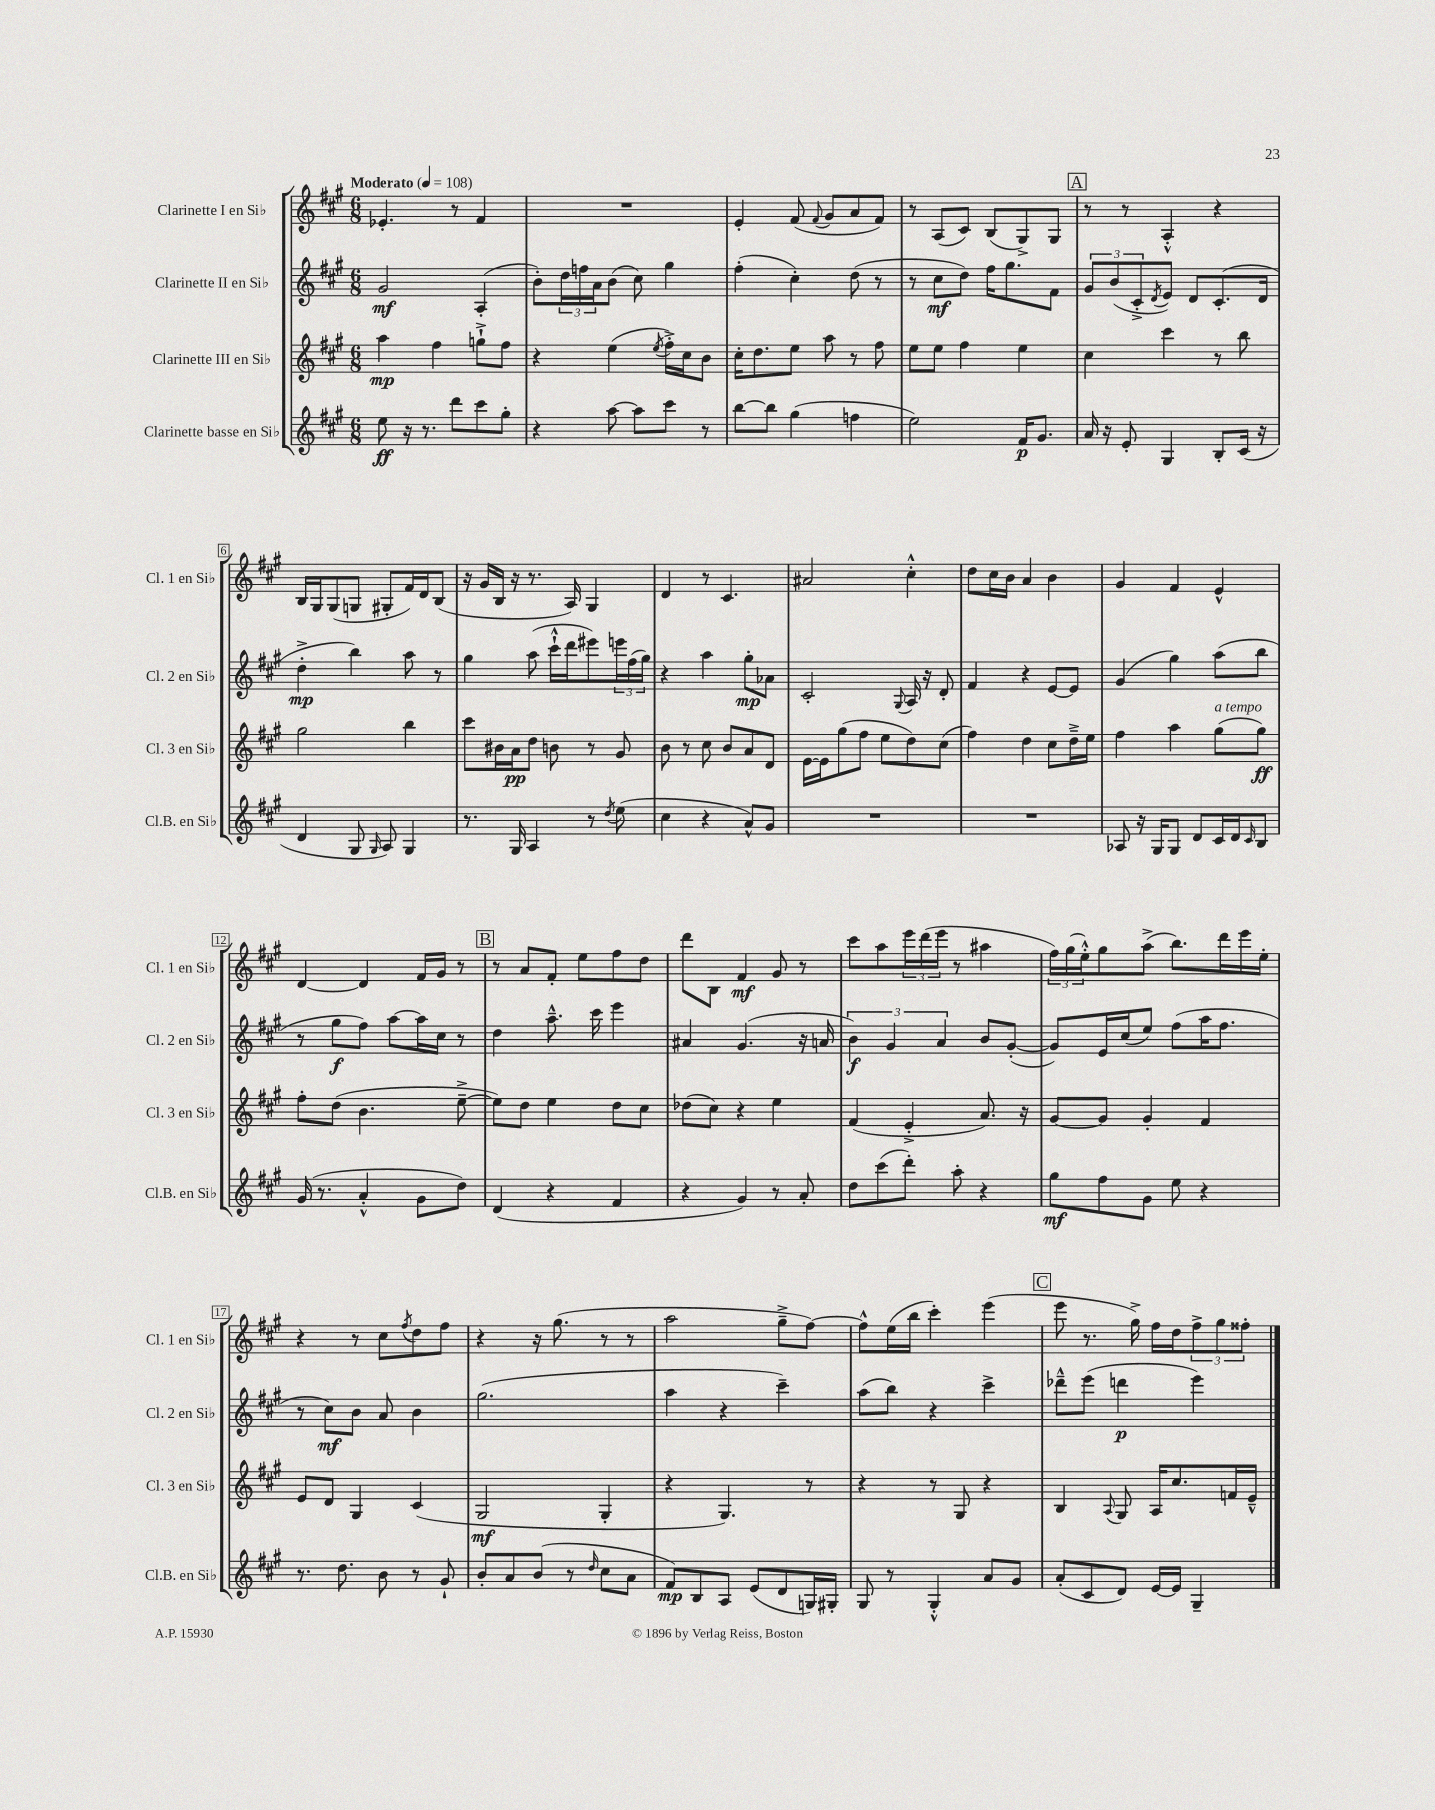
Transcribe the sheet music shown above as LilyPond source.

<<
\new StaffGroup <<
\new Staff = "s0" \with { instrumentName = "Clarinette I en Sib" shortInstrumentName = "Cl. 1 en Sib" } {
    \clef treble \key a \major \numericTimeSignature \time 6/8 \tempo "Moderato" 4 = 108
    ees'4.-. r8 fis'4 |
    R2. |
    e'4-. fis'8( \appoggiatura { fis'8 } gis'8 a'8 fis'8) |
    r8 a8( cis'8) b8( gis8->) gis8 |
    \mark \markup { \box "A" } r8 r8 a4-.-^ r4 |
    b16 gis16 gis8( g8 gis8-. fis'16) d'16 b8( |
    r16 gis'16 b16 r16 r8. a16) gis4 |
    d'4 r8 cis'4. |
    ais'2 cis''4-.-^ |
    d''8 cis''16 b'16 a'4 b'4 |
    gis'4 fis'4 e'4-^ |
    d'4~ d'4 fis'16 gis'16 r8 |
    \mark \markup { \box "B" } r8 a'8 fis'8-. e''8 fis''8 d''8 |
    d'''8 b8 fis'4\mf gis'8 r8 |
    cis'''8 a''8 \tuplet 3/2 { e'''16 d'''16( e'''16 } r8 ais''4 |
    \tuplet 3/2 { fis''16) gis''16( e''16-.-^) } gis''8 a''8->( b''8.) d'''16 e'''16 e''16-. |
    r4 r8 cis''8 \acciaccatura { fis''8 } d''8 fis''8 |
    r4 r16 gis''8.( r8 r8 |
    a''2 gis''8---> fis''8~) |
    fis''8-^ e''16( b''16 cis'''4-.) e'''4( |
    \mark \markup { \box "C" } e'''8 r8. gis''16->) fis''16 d''16 \tuplet 3/2 { fis''8-> gis''8 fisis''8-. } \bar "|." |
}
\new Staff = "s1" \with { instrumentName = "Clarinette II en Sib" shortInstrumentName = "Cl. 2 en Sib" } {
    \clef treble \key a \major \numericTimeSignature \time 6/8
    gis'2\mf a4-.( |
    b'8-.) \tuplet 3/2 { d''16 f''16 a'16 } b'8( cis''8) gis''4 |
    fis''4-.( cis''4-.) d''8( r8 |
    r8 cis''8\mf d''8) fis''16 gis''8. fis'8 |
    \mark \markup { \box "A" } \tuplet 3/2 { gis'8 b'8( cis'8-.-> } \acciaccatura { d'8 } e'8) d'8 cis'8.-.( d'16 |
    d''4-.->\mp b''4) a''8 r8 |
    gis''4 a''8( cis'''16-!-^ d'''16 eis'''8) \tuplet 3/2 { e'''16 fis''16( gis''16) } |
    r4 a''4 gis''8-.\mp aes'8 |
    cis'2-. \appoggiatura { gis8 } a16 r16 d'8-. |
    fis'4 r4 e'8~ e'8 |
    gis'4( gis''4) a''8( b''8 |
    r8 gis''8\f fis''8) a''8~ a''16 cis''16 r8 |
    \mark \markup { \box "B" } d''4 a''8.---^ cis'''16 e'''4 |
    ais'4 gis'4.( r16 a'16 |
    \tuplet 3/2 { b'4\f) gis'4 a'4 } b'8 gis'8~-.( |
    gis'8) e'16 cis''16( e''8) fis''8( a''16 fis''8. |
    r8 cis''8\mf) b'8 a'8 b'4 |
    gis''2.( |
    a''4 r4 cis'''4--) |
    a''8( b''8) r4 cis'''4-> |
    \mark \markup { \box "C" } des'''8---^ e'''8( d'''4\p e'''4) \bar "|." |
}
\new Staff = "s2" \with { instrumentName = "Clarinette III en Sib" shortInstrumentName = "Cl. 3 en Sib" } {
    \clef treble \key a \major \numericTimeSignature \time 6/8
    a''4\mp fis''4 g''8-!-> fis''8 |
    r4 e''4( \acciaccatura { e''8 } fis''16-.->) cis''16 b'8 |
    cis''16-. d''8. e''8 a''8 r8 fis''8 |
    e''8 e''8 fis''4 e''4 |
    \mark \markup { \box "A" } cis''4 cis'''4 r8 b''8 |
    gis''2 b''4 |
    cis'''8 bis'16 a'16\pp d''8 b'8 r8 gis'8 |
    b'8 r8 cis''8 b'8 a'8 d'8 |
    e'16~ e'16 gis''8( fis''8 e''8 d''8) cis''8( |
    fis''4) d''4 cis''8 d''16---> e''16 |
    fis''4 a''4 gis''8^\markup { \italic "a tempo" }( gis''8\ff) |
    fis''8-. d''8( b'4. e''8~---> |
    \mark \markup { \box "B" } e''8) d''8 e''4 d''8 cis''8 |
    des''8( cis''8) r4 e''4 |
    fis'4( e'4-.-> a'8.) r16 |
    gis'8~ gis'8 gis'4-. fis'4 |
    e'8 d'8 gis4 cis'4( |
    gis2\mf gis4-. |
    r4 gis4.) r8 |
    r4 r8 gis8 r4 |
    \mark \markup { \box "C" } b4 \appoggiatura { a8 } gis8 a16 cis''8. f'16 e'16---^ \bar "|." |
}
\new Staff = "s3" \with { instrumentName = "Clarinette basse en Sib" shortInstrumentName = "Cl.B. en Sib" } {
    \clef treble \key a \major \numericTimeSignature \time 6/8
    e''8\ff r16 r8. d'''8 cis'''8 gis''8-. |
    r4 a''8~ a''8 cis'''8 r8 |
    b''8~ b''8 gis''4( f''4 |
    e''2) fis'16\p gis'8. |
    \mark \markup { \box "A" } a'16 r16 e'8-. gis4 b8-. cis'16( r16 |
    d'4 gis8 \grace { gis16 } a8) gis4 |
    r8. gis16 a4 r8 \acciaccatura { d''8 } e''8( |
    cis''4 r4 a'8-^) gis'8 |
    R2. |
    R2. |
    aes8 r16 gis16 gis8 d'8 cis'16 d'16 \grace { cis'16 } b8 |
    gis'16( r8. a'4-.-^ gis'8 d''8) |
    \mark \markup { \box "B" } d'4( r4 fis'4 |
    r4 gis'4) r8 a'8-. |
    d''8 cis'''8( d'''8-.) a''8-. r4 |
    gis''8\mf fis''8 gis'8 e''8 r4 |
    r8. d''8. b'8 r8 gis'8-! |
    b'8-. a'8 b'8( r8 \grace { d''16 } cis''8 a'8 |
    fis'8\mp) b8 a8 e'8( d'8 g16) gis16-. |
    gis8 r8 gis4-.-^ a'8 gis'8 |
    \mark \markup { \box "C" } a'8-.( cis'8 d'8) e'16~ e'16 gis4-- \bar "|." |
}
>>
>>
\layout { \context { \Score \override BarNumber.stencil = #(make-stencil-boxer 0.1 0.3 ly:text-interface::print) } }
